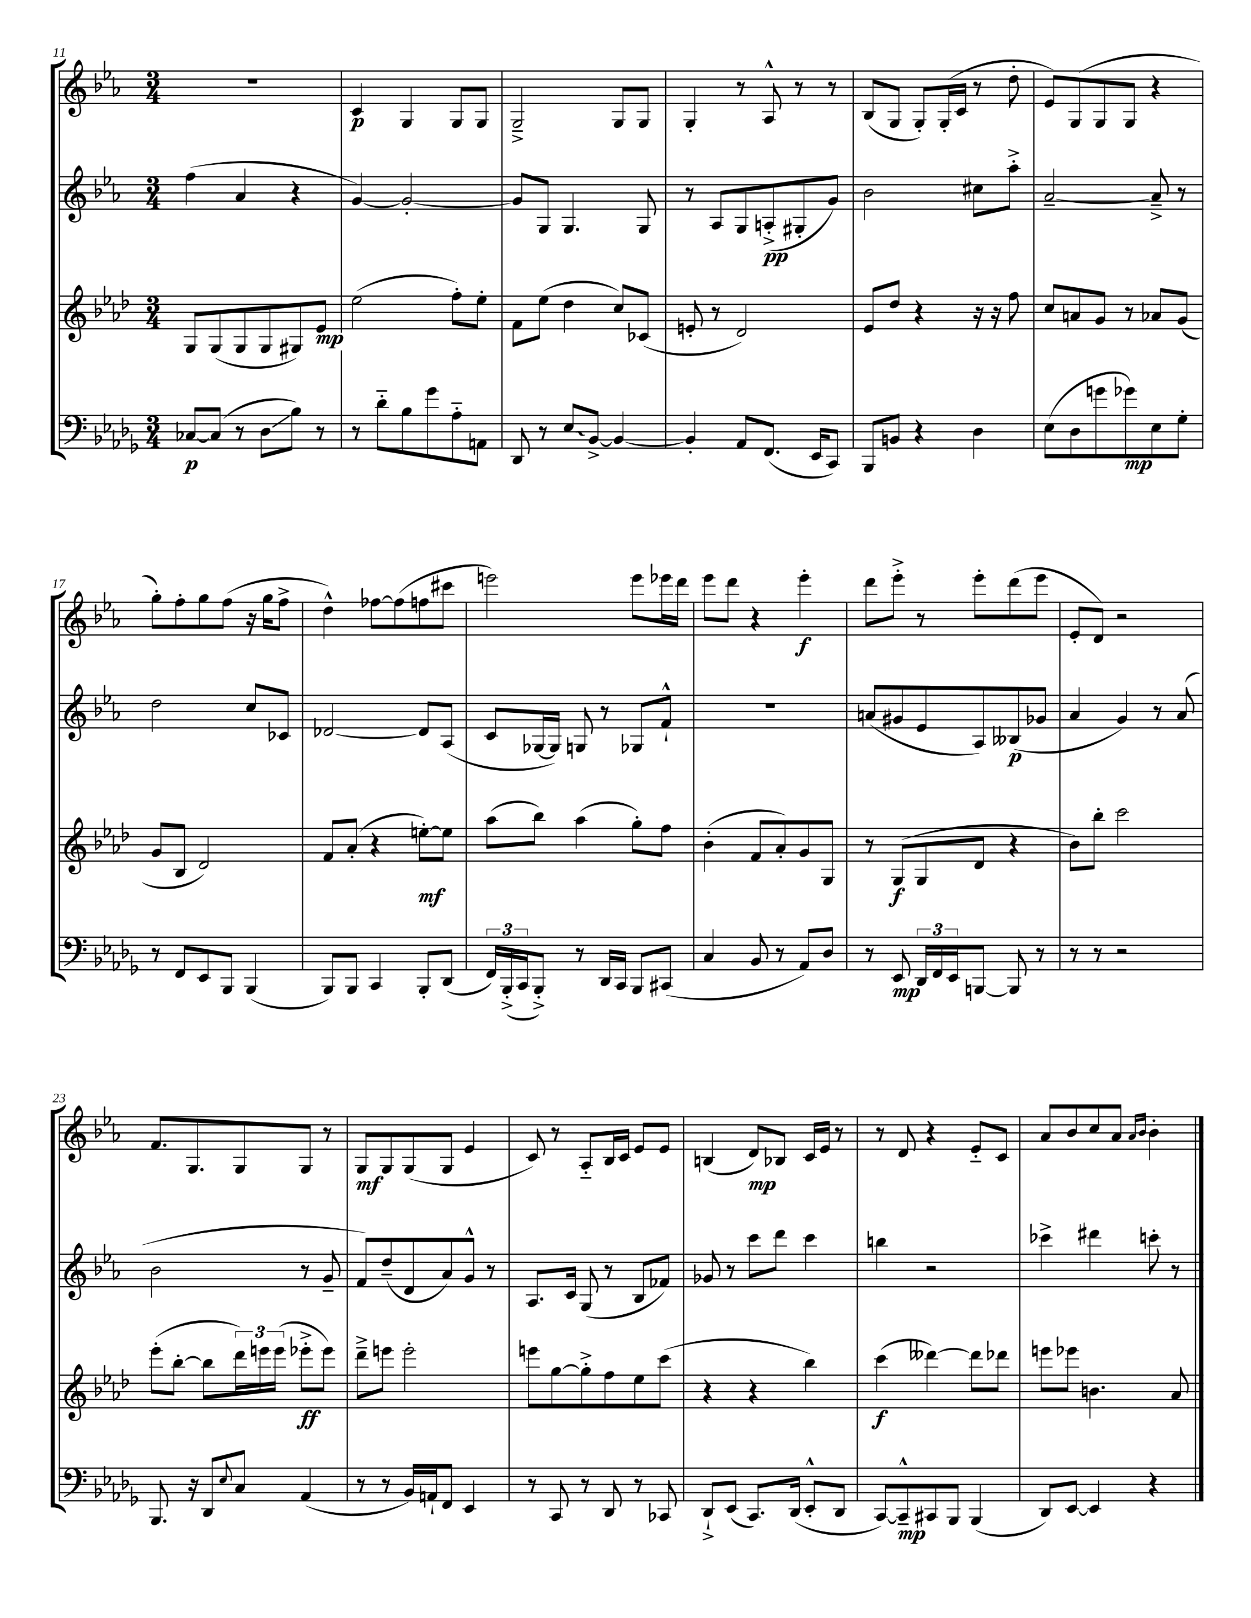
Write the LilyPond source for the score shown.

<<
\new StaffGroup <<
\new Staff = "s0" {
    \clef treble \key ees \major \numericTimeSignature \time 3/4
    R2. |
    c'4\p g4 g8 g8 |
    g2---> g8 g8 |
    g4-. r8 aes8-^ r8 r8 |
    bes8( g8 g8-.) g16-.( c'16 r8 d''8-. |
    ees'8) g8( g8 g8 r4 |
    g''8-.) f''8-. g''8 f''8( r16 g''16 f''8-> |
    d''4-^) fes''8~ fes''8( f''8 cis'''8 |
    e'''2) e'''8 ees'''16 d'''16 |
    ees'''8 d'''8 r4 ees'''4-.\f |
    d'''8 ees'''8-.-> r8 ees'''8-. d'''8( ees'''8 |
    ees'8-. d'8) r2 |
    f'8. g8. g8 g8 r8 |
    g8\mf g8 g8( g8 ees'4 |
    c'8) r8 aes8-_ bes16 c'16 ees'8 ees'8 |
    b4( d'8\mp) bes8 c'16 ees'16 r8 |
    r8 d'8 r4 ees'8-_ c'8 |
    aes'8 bes'8 c''8 aes'8 \grace { aes'16 bes'16 } bes'4-. \bar "|." |
}
\new Staff = "s1" {
    \clef treble \key ees \major \numericTimeSignature \time 3/4
    f''4( aes'4 r4 |
    g'4~) g'2~-. |
    g'8 g8 g4. g8 |
    r8 aes8 g8 a8-.->\pp( gis8-. g'8) |
    bes'2 cis''8 aes''8-.-> |
    aes'2~-- aes'8---> r8 |
    d''2 c''8 ces'8 |
    des'2~ des'8 aes8( |
    c'8 ges16~ ges16) g8 r8 ges8 f'8-!-^ |
    R2. |
    a'8( gis'8 ees'8 aes8) beses8\p( ges'8 |
    aes'4 g'4) r8 aes'8( |
    bes'2 r8 g'8-- |
    f'8) d''8--( d'8 aes'8) g'8-^ r8 |
    aes8. c'16 g8( r8 bes8 fes'8) |
    ges'8 r8 c'''8 d'''8 c'''4 |
    b''4 r2 |
    ces'''4-> dis'''4 c'''8-. r8 \bar "|." |
}
\new Staff = "s2" {
    \clef treble \key aes \major \numericTimeSignature \time 3/4
    g8 g8( g8 g8 gis8) ees'8\mp |
    ees''2( f''8-.) ees''8-. |
    f'8 ees''8( des''4 c''8) ces'8( |
    e'8-. r8 des'2) |
    ees'8 des''8 r4 r16 r16 f''8 |
    c''8 a'8 g'8 r8 aes'8 g'8( |
    g'8 bes8 des'2) |
    f'8 aes'8-.( r4 e''8~-.\mf) e''8 |
    aes''8( bes''8) aes''4( g''8-.) f''8 |
    bes'4-.( f'8 aes'8-.) g'8 g8 |
    r8 g8\f( g8 des'8 r4 |
    bes'8) bes''8-. c'''2 |
    ees'''8-.( bes''8~-. bes''8 \tuplet 3/2 { des'''16) e'''16 e'''16( } ees'''8-.->\ff ees'''8) |
    des'''8---> e'''8 e'''2-. |
    e'''8 g''8~ g''8-.-> f''8 ees''8 c'''8( |
    r4 r4 bes''4) |
    c'''4\f( deses'''4~) deses'''8 des'''8 |
    e'''8 ees'''8 b'4. aes'8 \bar "|." |
}
\new Staff = "s3" {
    \clef bass \key des \major \numericTimeSignature \time 3/4
    ces8~\p ces8( r8 des8\glissando bes8) r8 |
    r8 des'8-_ bes8 ges'8 aes8-_ a,8 |
    des,8 r8 \once \override Glissando.style = #'zigzag ees8\glissando bes,8~-> bes,4~ |
    bes,4-. aes,8 f,8.( ees,16 c,8) |
    bes,,8 b,8 r4 des4 |
    ees8( des8 g'8 ges'8\mp) ees8 ges8-. |
    r8 f,8 ees,8 bes,,8 bes,,4( |
    bes,,8) bes,,8 c,4 bes,,8-. des,8( |
    \tuplet 3/2 { f,16) bes,,16-.->( c,16 } bes,,8-.->) r8 des,16 c,16 bes,,8 cis,8( |
    c4 bes,8 r8 aes,8) des8 |
    r8 ees,8\mp \tuplet 3/2 { des,16 f,16 ees,16 } b,,8~ b,,8 r8 |
    r8 r8 r2 |
    bes,,8. r16 des,8 \appoggiatura { ees8 } c8 aes,4( |
    r8 r8 bes,16) a,16-! f,8 ees,4 |
    r8 c,8 r8 des,8 r8 ces,8 |
    des,8-!-> ees,8( c,8.) des,16( ees,8-.-^ des,8 |
    c,8~) c,8---^\mp cis,8 bes,,8 bes,,4( |
    des,8) ees,8~ ees,4 r4 \bar "|." |
}
>>
>>
\layout { \context { \Score currentBarNumber = #11 } }
